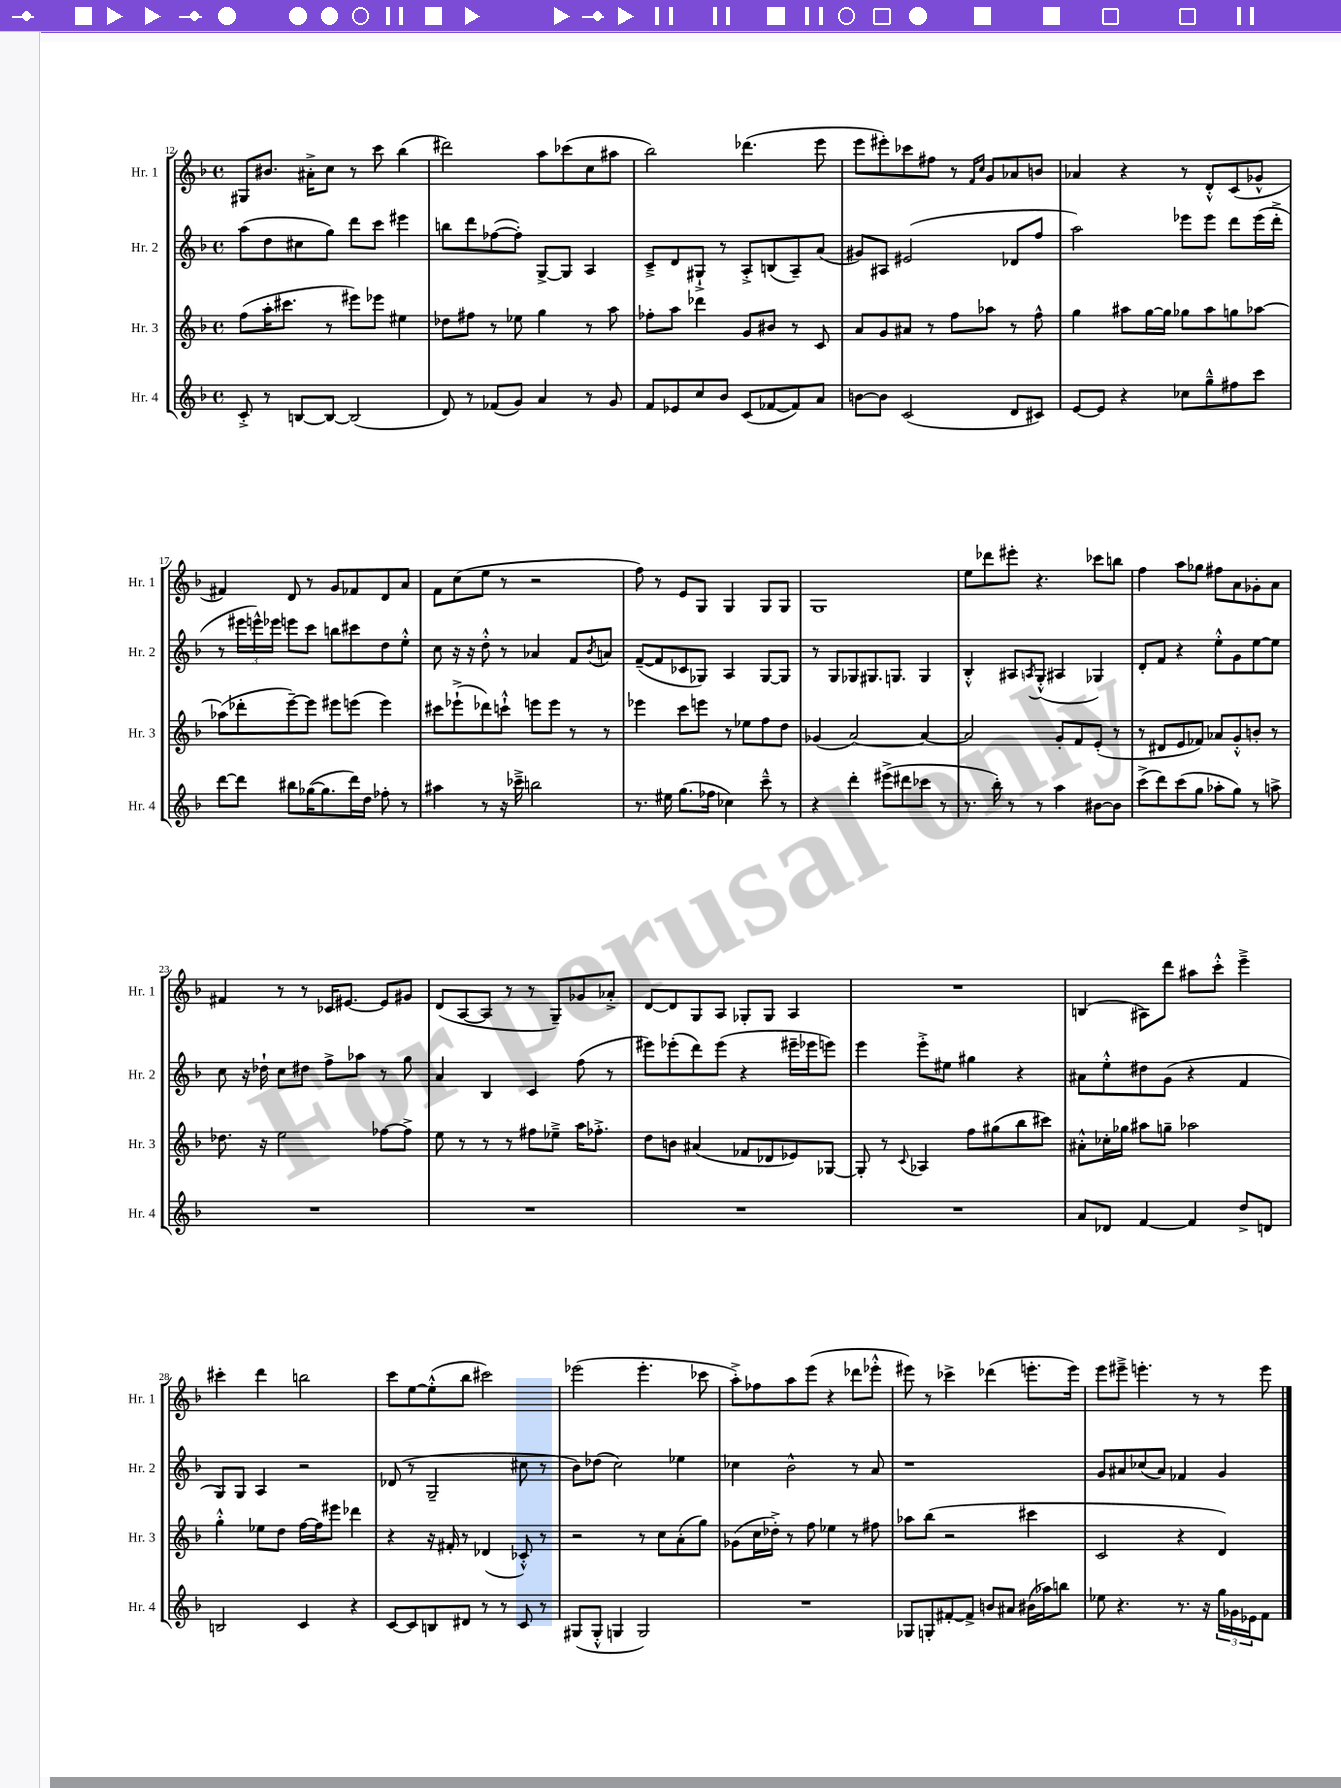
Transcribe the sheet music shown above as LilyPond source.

<<
\new StaffGroup <<
\new Staff = "s0" \with { instrumentName = "Hr. 1" shortInstrumentName = "Hr. 1" } {
    \clef treble \key f \major \defaultTimeSignature \time 4/4
    gis8 bis'8. ais'16-.-> c''8 r8 c'''8 bes''4( |
    dis'''2) a''8 ces'''8( c''8 ais''8 |
    bes''2) des'''4.( e'''8 |
    e'''8 eis'''8-.) ces'''8 fis''8 r8 \grace { f'16 c''16 } g'8 aes'8 b'8 |
    aes'4 r4 r8 d'8-.-^ c'8( ges'8-^ |
    fis'4) d'8 r8 g'8 fes'8 d'8 a'8 |
    f'8 c''8( e''8 r8 r2 |
    f''8) r8 e'8 g8 g4 g8 g8 |
    g1 |
    e''8 des'''8 eis'''8-. r4. ces'''8 b''8 |
    f''4 a''8 ges''8 fis''8 a'8 ges'8-. a'8 |
    fis'4 r8 r8 ces'16 eis'8.~ eis'8 gis'8 |
    d'8( a8~ a8 r8 r8 g8--) ges'8 aes'8-.-> |
    d'8~ d'8 g8 a8 ges8-. ges8 a4 |
    R1 |
    b4( ais8) d'''8 ais''8 c'''8-.-^ e'''4---> |
    cis'''4-. d'''4 b''2 |
    c'''8 e''8~ e''8-.-^( bes''8 cis'''2) |
    ees'''2( ees'''4.-. ces'''8 |
    a''8-.->) fes''8 a''8 e'''8( r4 des'''8 ees'''8-.-^ |
    eis'''8) r8 ces'''4-> des'''4( e'''8.-. e'''16) |
    e'''8 eis'''8---> e'''4.-. r8 r8 e'''8 \bar "|." |
}
\new Staff = "s1" \with { instrumentName = "Hr. 2" shortInstrumentName = "Hr. 2" } {
    \clef treble \key f \major \defaultTimeSignature \time 4/4
    a''8( d''8 cis''8 g''8) d'''8 c'''8 eis'''4 |
    b''8 d'''8 fes''8~( fes''8-.) g8~-> g8 a4 |
    c'8---> d'8 gis8-!-> r8 a8-.-> b8( a8--) a'8( |
    gis'8) ais8 eis'2( des'8 f''8 |
    a''2) ees'''8 ees'''8 d'''8 ees'''16( d'''16-.-> |
    r8 \tuplet 3/2 { eis'''16 e'''16-^) ees'''16 } e'''8 c'''8 b''8 cis'''8 d''8 e''8-.-^ |
    c''8 r16 r16 d''8-.-^ r8 aes'4 f'8 \acciaccatura { bes'8 } a'8 |
    f'8~--( f'8 ces'8 ges8) a4 ges8~ ges8 |
    r8 g8 ges8 gis8. g8. g4 |
    bes4-.-^ ais8 \acciaccatura { a8 } g8-.-^( ais4 ges4) |
    d'8-. f'8 r4 e''8-.-^ g'8 e''8~ e''8 |
    c''8 r16 des''16-! c''8 dis''8 f''8-> aes''8 r8 g''8 |
    a'4 bes4 c'4 f''8( r8 |
    eis'''8) ees'''8-.( d'''8) ees'''8( r4 eis'''16-- ees'''16 e'''8) |
    e'''4 e'''8-.-> eis''8 gis''4 r4 |
    ais'8 e''8-.-^ dis''8 g'8( r4 f'4 |
    g8) g8 a4 r2 |
    des'8( r8 g2-- cis''8 r8 |
    bes'8) des''8( c''2) ees''4 |
    ces''4 bes'2-^ r8 a'8 |
    r1 |
    g'8 ais'8 ces''8( ais'8) fes'4 g'4 \bar "|." |
}
\new Staff = "s2" \with { instrumentName = "Hr. 3" shortInstrumentName = "Hr. 3" } {
    \clef treble \key f \major \defaultTimeSignature \time 4/4
    f''8( a''16-. cis'''8. r8 eis'''8) ees'''8 eis''4 |
    des''8 fis''8 r8 ees''8 g''4 r8 a''8 |
    fes''8-. a''8 des'''4 g'8 bis'8 r8 c'8 |
    a'8 g'8 ais'8 r8 f''8 aes''8 r8 f''8-^ |
    g''4 ais''8 g''16~ g''16 ges''8 ais''8 g''8 aes''8~ |
    aes''8( des'''8-. e'''8~--) e'''8 eis'''8 e'''8( e'''4) |
    cis'''8 ees'''8-!->( des'''8) c'''8-!-^ e'''8 e'''8 r8 r8 |
    ees'''4 c'''8 e'''8 r8 ees''8 f''8 d''8 |
    ges'4( a'2~) a'4~ |
    a'2 g'8-. f'8 e'8-.( r8 |
    r8 dis'8 e'8 fes'8) aes'8 g'8-.-^ b'8-. r8 |
    des''8. r16 e''2 fes''8~ fes''8-> |
    e''8 r8 r8 r8 fis''8 ees''8---> a''16 fes''8.-.-> |
    d''8 b'8 ais'4( fes'8 des'8 ees'8) ges8~ |
    ges8-. r8 \appoggiatura { c'8 } aes4 f''8 gis''8( bes''8 cis'''8) |
    ais'8-.-^ ces''16-. ges''16 ais''8 g''8-- aes''2 |
    g''4-.-^ ees''8 d''8 f''16~ f''16 eis'''8 des'''4 |
    r4 r16 fis'16-. r8 des'4( ces'8-.-^) r8 |
    r2 r8 c''8 a'8-.( g''8) |
    ges'8( c''16 des''16-.->) r8 f''8 ees''4 r8 fis''8 |
    aes''8 bes''8( r2 cis'''4 |
    c'2 r4 d'4) \bar "|." |
}
\new Staff = "s3" \with { instrumentName = "Hr. 4" shortInstrumentName = "Hr. 4" } {
    \clef treble \key f \major \defaultTimeSignature \time 4/4
    c'8-.-> r8 b8~ b8~ b2( |
    d'8) r8 fes'8( g'8) a'4 r8 g'8 |
    f'8 ees'8 c''8 bes'8 c'8( fes'8~ fes'8) a'8 |
    b'8~ b'8 c'2( d'8 cis'8) |
    e'8~ e'8 r4 ces''8 g''8---^ fis''8 c'''8 |
    d'''8~ d'''8 bis''8 ges''16~( ges''8. d'''16) d''16 fes''8-. r8 |
    ais''4 r8 r16 ces'''16---> b''2 |
    r8. eis''16 g''8.( fes''16 ces''4) c'''8---^ r8 |
    r4 d'''4-. eis'''8->( dis'''8 ces'''8 r8 |
    r8. bes''16-.) r8 r8 a''4 bis'8~ bis'8 |
    c'''8->( d'''8) c'''8( g''8 aes''8-. g''8) r8 a''8-> |
    R1 |
    R1 |
    R1 |
    R1 |
    a'8 des'8 f'4~ f'4 d''8-> d'8 |
    b2 c'4 r4 |
    c'8~ c'8 b8 dis'8 r8 r8 c'8 r8 |
    gis8( gis8-.-^ g4 g2) |
    R1 |
    ges8 g8-. fis'8~-. fis'8-> b'8 ais'8 bis'16( aes''16) b''8 |
    ees''8 r4. r8. r16 \tuplet 3/2 { g''16 ges'16 ees'16 } f'8 \bar "|." |
}
>>
>>
\layout { \context { \Score currentBarNumber = #12 } }
